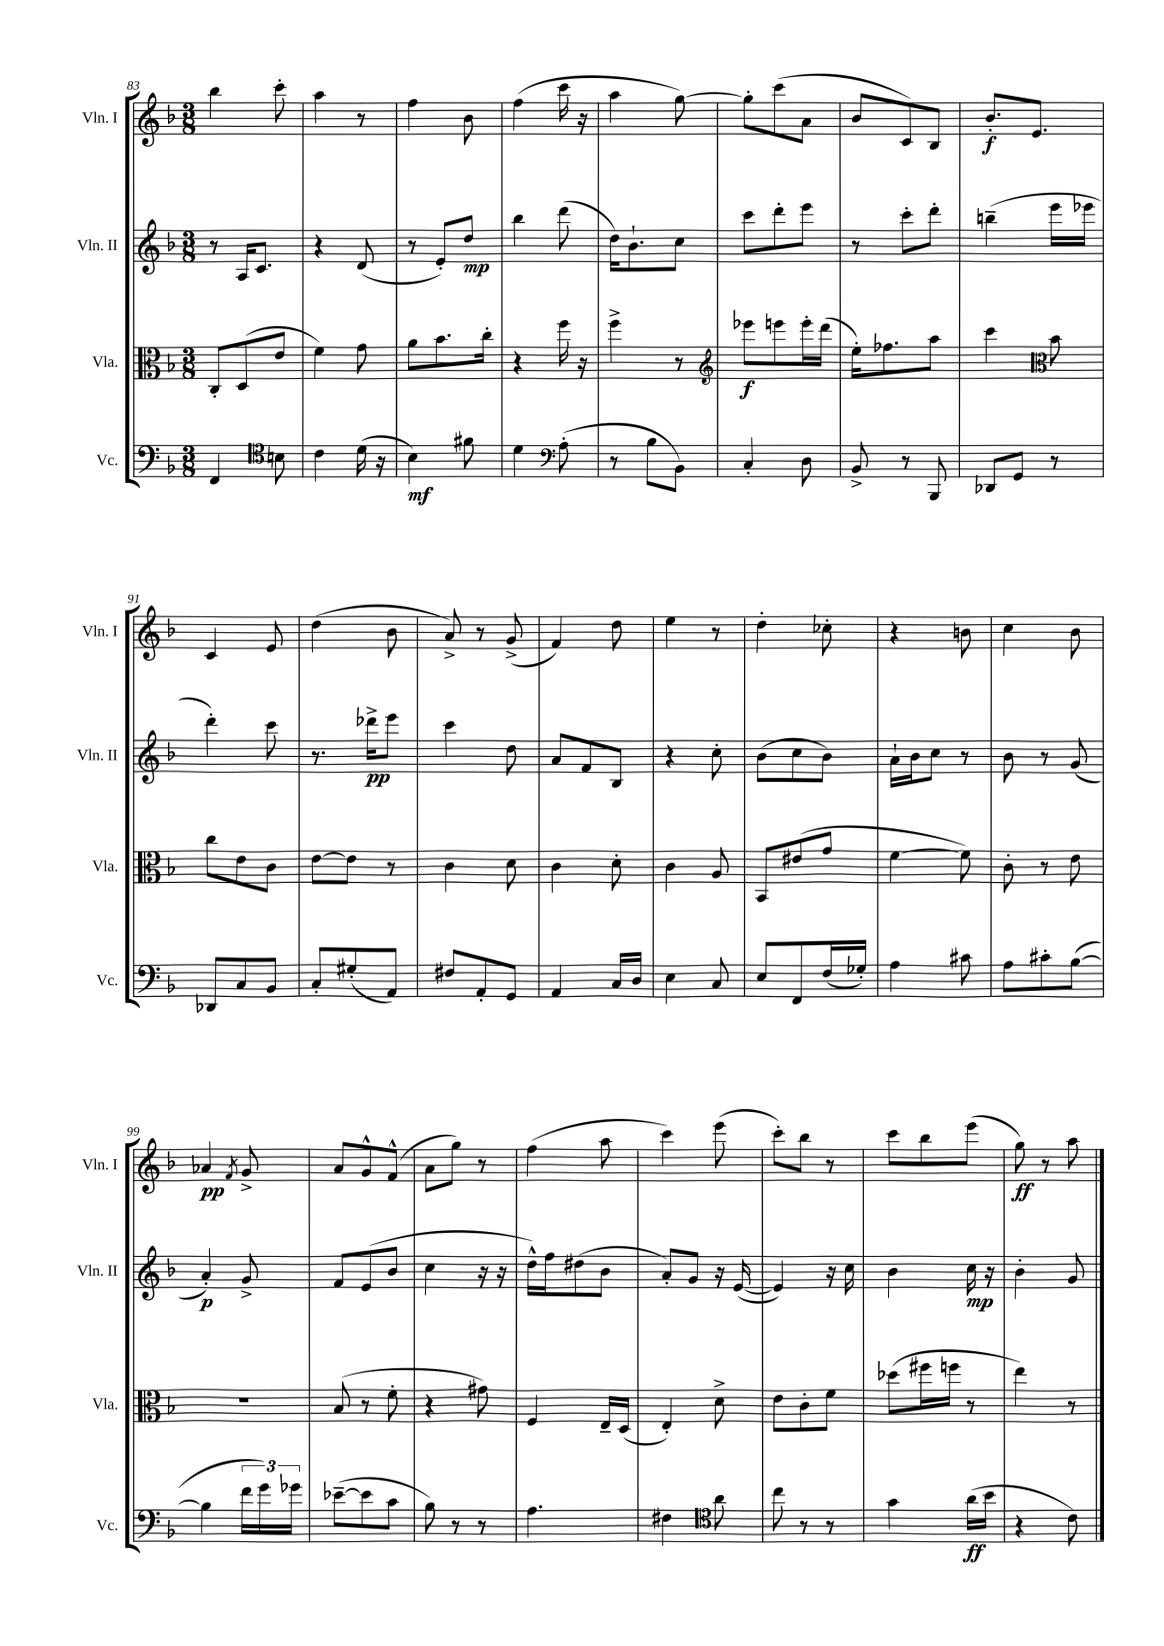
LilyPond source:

<<
\new StaffGroup <<
\new Staff = "s0" \with { instrumentName = "Vln. I" shortInstrumentName = "Vln. I" } {
    \clef treble \key f \major \numericTimeSignature \time 3/8
    bes''4 c'''8-. |
    a''4 r8 |
    f''4 bes'8 |
    f''4( c'''16 r16 |
    a''4 g''8~) |
    g''8-. c'''8( a'8 |
    bes'8 c'8) bes8 |
    bes'8.-.\f e'8. |
    c'4 e'8 |
    d''4( bes'8 |
    a'8->) r8 g'8->( |
    f'4) d''8 |
    e''4 r8 |
    d''4-. ces''8-. |
    r4 b'8 |
    c''4 bes'8 |
    aes'4\pp \acciaccatura { f'8 } g'8-> |
    a'8 g'8-^ f'8-^( |
    a'8 g''8) r8 |
    f''4( a''8 |
    c'''4) e'''8( |
    c'''8-.) bes''8 r8 |
    c'''8 bes''8 e'''8( |
    g''8\ff) r8 a''8 \bar "|." |
}
\new Staff = "s1" \with { instrumentName = "Vln. II" shortInstrumentName = "Vln. II" } {
    \clef treble \key f \major \numericTimeSignature \time 3/8
    r8 a16 c'8. |
    r4 d'8( |
    r8 e'8-.) d''8\mp |
    bes''4 d'''8( |
    d''16) bes'8.-! c''8 |
    c'''8 d'''8-. e'''8 |
    r8 c'''8-. d'''8-. |
    b''4--( e'''16 ees'''16 |
    d'''4-.) c'''8 |
    r8. des'''16->\pp e'''8 |
    c'''4 d''8 |
    a'8 f'8 bes8 |
    r4 c''8-. |
    bes'8( c''8 bes'8) |
    a'16-! bes'16 c''8 r8 |
    bes'8 r8 g'8( |
    a'4-.\p) g'8-> |
    f'8 e'8( bes'8 |
    c''4 r16 r16 |
    d''16-^) f''16 dis''8( bes'8 |
    a'8-.) g'8 r16 e'16~( |
    e'4) r16 c''16 |
    bes'4 c''16\mp r16 |
    bes'4-. g'8 \bar "|." |
}
\new Staff = "s2" \with { instrumentName = "Vla." shortInstrumentName = "Vla." } {
    \clef alto \key f \major \numericTimeSignature \time 3/8
    c8-. d8( e'8 |
    f'4) g'8 |
    a'8 bes'8. c''16-. |
    r4 f''16 r16 |
    f''4-> r8 |
    \clef treble ees'''8\f e'''8 e'''16-. d'''16( |
    e''16-.) fes''8. a''8 |
    c'''4 \clef alto bes'8 |
    c''8 e'8 c'8 |
    e'8~ e'8 r8 |
    c'4 d'8 |
    c'4 d'8-. |
    c'4 a8 |
    bes,8 eis'8( g'8 |
    f'4~ f'8) |
    c'8-. r8 e'8 |
    R4. |
    bes8( r8 f'8-. |
    r4 gis'8) |
    f4 e16-- d16( |
    e4-.) d'8-> |
    e'8 c'8-. f'8 |
    des''8( fis''16 f''16 r8 |
    e''4) r8 \bar "|." |
}
\new Staff = "s3" \with { instrumentName = "Vc." shortInstrumentName = "Vc." } {
    \clef bass \key f \major \numericTimeSignature \time 3/8
    f,4 \clef tenor b8 |
    c'4 d'16( r16 |
    bes4\mf) fis'8 |
    d'4 \clef bass a8-.( |
    r8 bes8 bes,8) |
    c4-. d8 |
    bes,8-> r8 bes,,8 |
    des,8 g,8 r8 |
    des,8 c8 bes,8 |
    c8-. gis8-.( a,8) |
    fis8 a,8-. g,8 |
    a,4 c16 d16 |
    e4 c8 |
    e8 f,8 f16( ges16-.) |
    a4 cis'8 |
    a8 cis'8-. bes8~( |
    bes4 \tuplet 3/2 { f'16 g'16) ges'16 } |
    ees'8~--( ees'8 c'8 |
    bes8) r8 r8 |
    a4. |
    fis4 \clef tenor a'8 |
    c''8 r8 r8 |
    g'4 a'16\ff( bes'16 |
    r4 c'8) \bar "|." |
}
>>
>>
\layout { \context { \Score currentBarNumber = #83 } }
